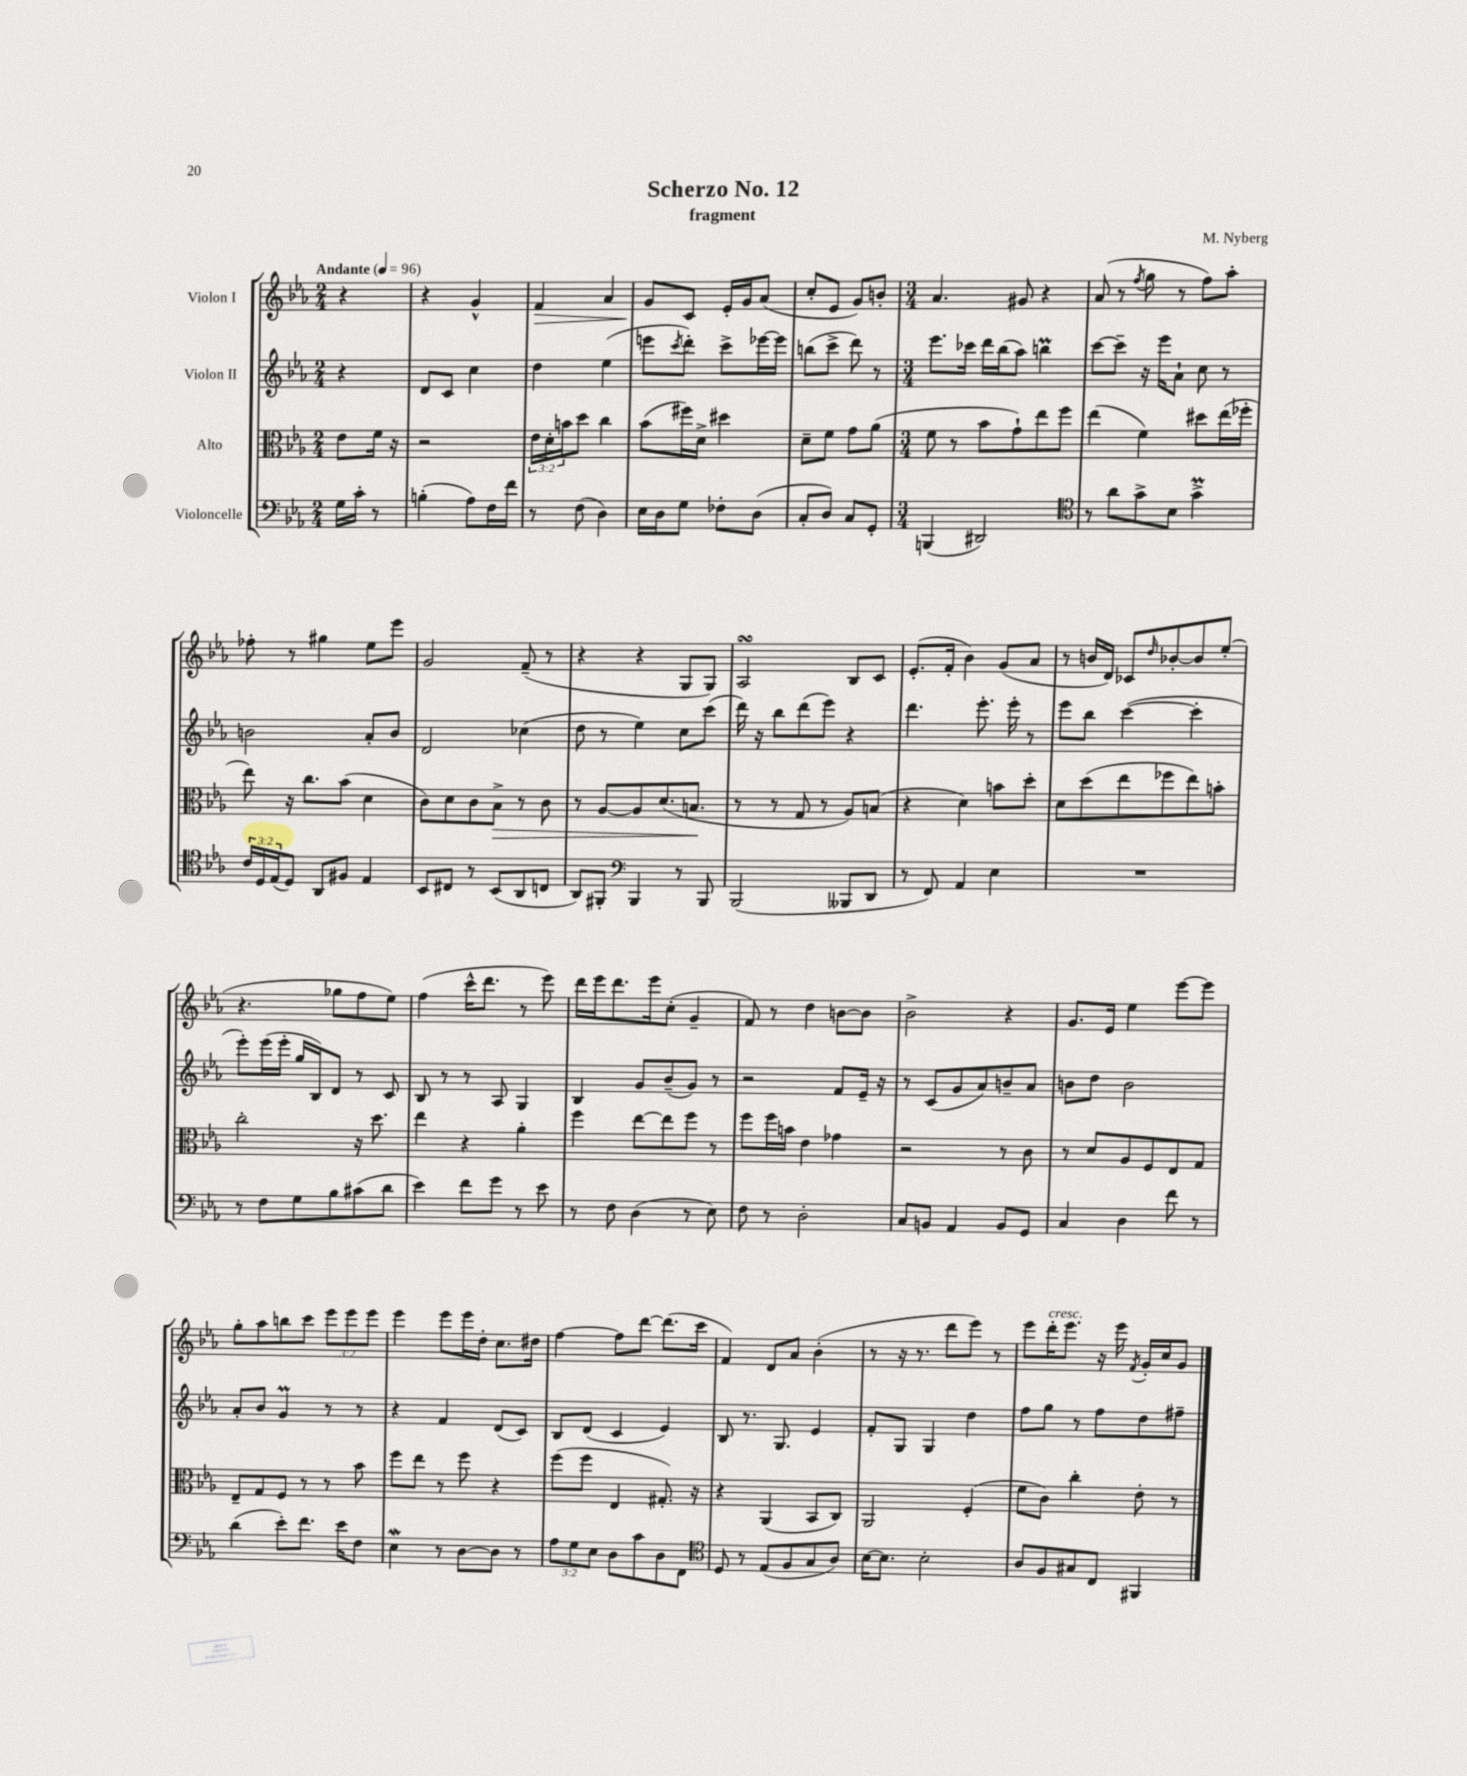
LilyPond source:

\header { title = "Scherzo No. 12" composer = "M. Nyberg" subtitle = "fragment" }
<<
\new StaffGroup <<
\new Staff = "s0" \with { instrumentName = "Violon I" } {
    \clef treble \key ees \major \numericTimeSignature \time 2/4 \override Staff.TupletNumber.text = #tuplet-number::calc-fraction-text \partial 4 \tempo "Andante" 4 = 96
    r4 |
    r4 g'4-^ |
    f'4\> aes'4 |
    g'8\! c'8 ees'16-. g'16 aes'8( |
    c''8-. ees'8 g'8) b'8-. |
    \numericTimeSignature \time 3/4 aes'4. gis'8 r4 |
    aes'8( r8 \acciaccatura { f''8 } g''8 r8 f''8) aes''8-. |
    fes''8-. r8 gis''4 ees''8 ees'''8 |
    g'2 f'8--( r8 |
    r4 r4 g8 g8) |
    aes2\turn bes8 c'8 |
    ees'8.-.( f'16-. bes'4) g'8( aes'8 |
    r8 b'16 d'16) ces'8 \grace { d''16 } bes'8~-. bes'8 ees''8-.( |
    r4. ges''8 f''8 ees''8) |
    f''4( c'''16-^ d'''8. r8 ees'''8) |
    d'''16 ees'''16 d'''8. ees'''16 c''8-.( g'4-- |
    f'8) r8 d''4 b'8~ b'8 |
    bes'2-> r4 |
    g'8. ees'16 ees''4 ees'''8~ ees'''8 |
    g''8-. aes''8 b''8 c'''8 \tuplet 3/2 { ees'''8 ees'''8 ees'''8 } |
    ees'''4 ees'''8 ees'''16 d''16-. c''8. dis''16 |
    f''4~ f''8 d'''8~ d'''8.( c'''16 |
    f'4) d'8 aes'8 bes'4-.( |
    r8 r16 r8. d'''8 ees'''8) r8 |
    ees'''8 d'''16-.^\markup { \italic "cresc." } ees'''8. r16 ees'''16 \acciaccatura { f'8 } g'16-. c''16 g'8 \bar "|." |
}
\new Staff = "s1" \with { instrumentName = "Violon II" } {
    \clef treble \key ees \major \numericTimeSignature \time 2/4 \partial 4
    r4 |
    d'8 c'8 c''4 |
    d''4 ees''4( |
    e'''8 \acciaccatura { c'''8 } d'''8-.) c'''8-> ees'''16~ ees'''16 |
    b''8( c'''8-> d'''8) r8 |
    \numericTimeSignature \time 3/4 ees'''8. ces'''16 d'''16 bes''16( aes''8) b''4\prall |
    c'''8~ c'''8-- r16 ees'''16 aes'8-! c''8 r8 |
    b'2 aes'8-. b'8 |
    d'2 ces''4( |
    d''8 r8 ees''4) c''8 c'''8( |
    d'''16) r16 bes''8 d'''8( ees'''8) r4 |
    d'''4. ees'''8.-. ees'''16-. r8 |
    ees'''8 bes''8 c'''4~( c'''4-. |
    ees'''8-.) ees'''16( ees'''16-. g''16 bes16) d'8 r8 c'8 |
    bes8 r8 r8 aes8 g4 |
    bes4 g'8 bes'8--( g'8) r8 |
    r2 f'8 ees'16-- r16 |
    r8 c'8( g'8 aes'8) b'8-- aes'8 |
    b'8 d''8 b'2 |
    aes'8-. bes'8 g'4\prall r8 r8 |
    r4 f'4 d'8( c'8) |
    bes8 d'8( c'4 ees'4) |
    bes8 r8. g8. ees'4 |
    f'8-. g8 g4 d''4 |
    f''8 g''8 r8 f''8 d''8 fis''8-- \bar "|." |
}
\new Staff = "s2" \with { instrumentName = "Alto" } {
    \clef alto \key ees \major \numericTimeSignature \time 2/4 \override Staff.TupletNumber.text = #tuplet-number::calc-fraction-text \partial 4
    ees'8 f'16 r16 |
    r2 |
    \tuplet 3/2 { ees'16 d'16-. b'16 } d''8 c''4 |
    bes'8( fis''16) d'16-> dis''4 |
    d'8-- f'8 g'8 aes'8( |
    \numericTimeSignature \time 3/4 f'8 r8 bes'8 g'8-!) ees''8 f''8 |
    ees''4( f'4) dis''8 ees''16( fes''16-. |
    ees''8) r16 c''8. bes'8( d'4 |
    c'8) d'8 c'8 bes8->\> r8 c'8 |
    r8 aes8~ aes8 d'8.( b8.\! |
    r8 r8 g8 r8 aes8) b8( |
    r4 d'4) b'8 d''8-. |
    d'8 d''8( ees''8 fes''8 ees''8) b'8-. |
    c''2-. r16 d''8. |
    ees''4 r4 aes'4-. |
    f''4 ees''8~ ees''8 f''8 r8 |
    f''8 f''16 b'16 ees'4 ges'4 |
    r2 r8 c'8 |
    r8 d'8 aes8 f8 ees8 g8 |
    ees8-- g8 f8 r8 r8 bes'8 |
    f''8 ees''8 r8 f''8 r4 |
    f''8( f''8 ees4 gis8.-.) r16 |
    r4 aes,4( bes,8 c8) |
    aes,2 f4-.( |
    f'8 c'8) c''4-. ees'8-. r8 \bar "|." |
}
\new Staff = "s3" \with { instrumentName = "Violoncelle" } {
    \clef bass \key ees \major \numericTimeSignature \time 2/4 \override Staff.TupletNumber.text = #tuplet-number::calc-fraction-text \partial 4
    g16 c'16-. r8 |
    b4-.( aes8) f16 f'16 |
    r8 f8( d4) |
    ees16 d16 g8 fes8-. d8( |
    c8-. d8) c8 g,8-. |
    \numericTimeSignature \time 3/4 b,,4( dis,2) |
    \clef tenor r8 aes'8 g'8-> bes8 g'4->\prall |
    \tuplet 3/2 { c'16 d16 ees16( } d8) aes,8 fis8 ees4 |
    bes,8 cis8 r8 bes,8( aes,8 c8 |
    aes,8) fis,8-. \clef bass bes,,4 r8 bes,,8 |
    bes,,2( beses,,8 d,8 |
    r8 f,8) aes,4 ees4 |
    R2. |
    r8 f8 g8 bes8 cis'8( d'8 |
    ees'4) f'8 g'8 r8 ees'8 |
    r8 f8 d4( r8 ees8) |
    f8 r8 d2-. |
    c8 b,8 aes,4 b,8 g,8 |
    c4 d4 f'8 r8 |
    d'4( ees'8-.) f'8. ees'16 f8 |
    ees4\mordent r8 d8~ d8 r8 |
    \tuplet 3/2 { aes8 g8 ees8 } d8 c'8 d8 f,8 |
    \clef tenor d8 r8 ees8( f8 g8 aes8) |
    bes16~ bes8. bes2-. |
    aes8 f8 gis8 c8 fis,4 \bar "|." |
}
>>
>>
\layout { \context { \Score \remove "Bar_number_engraver" } }
